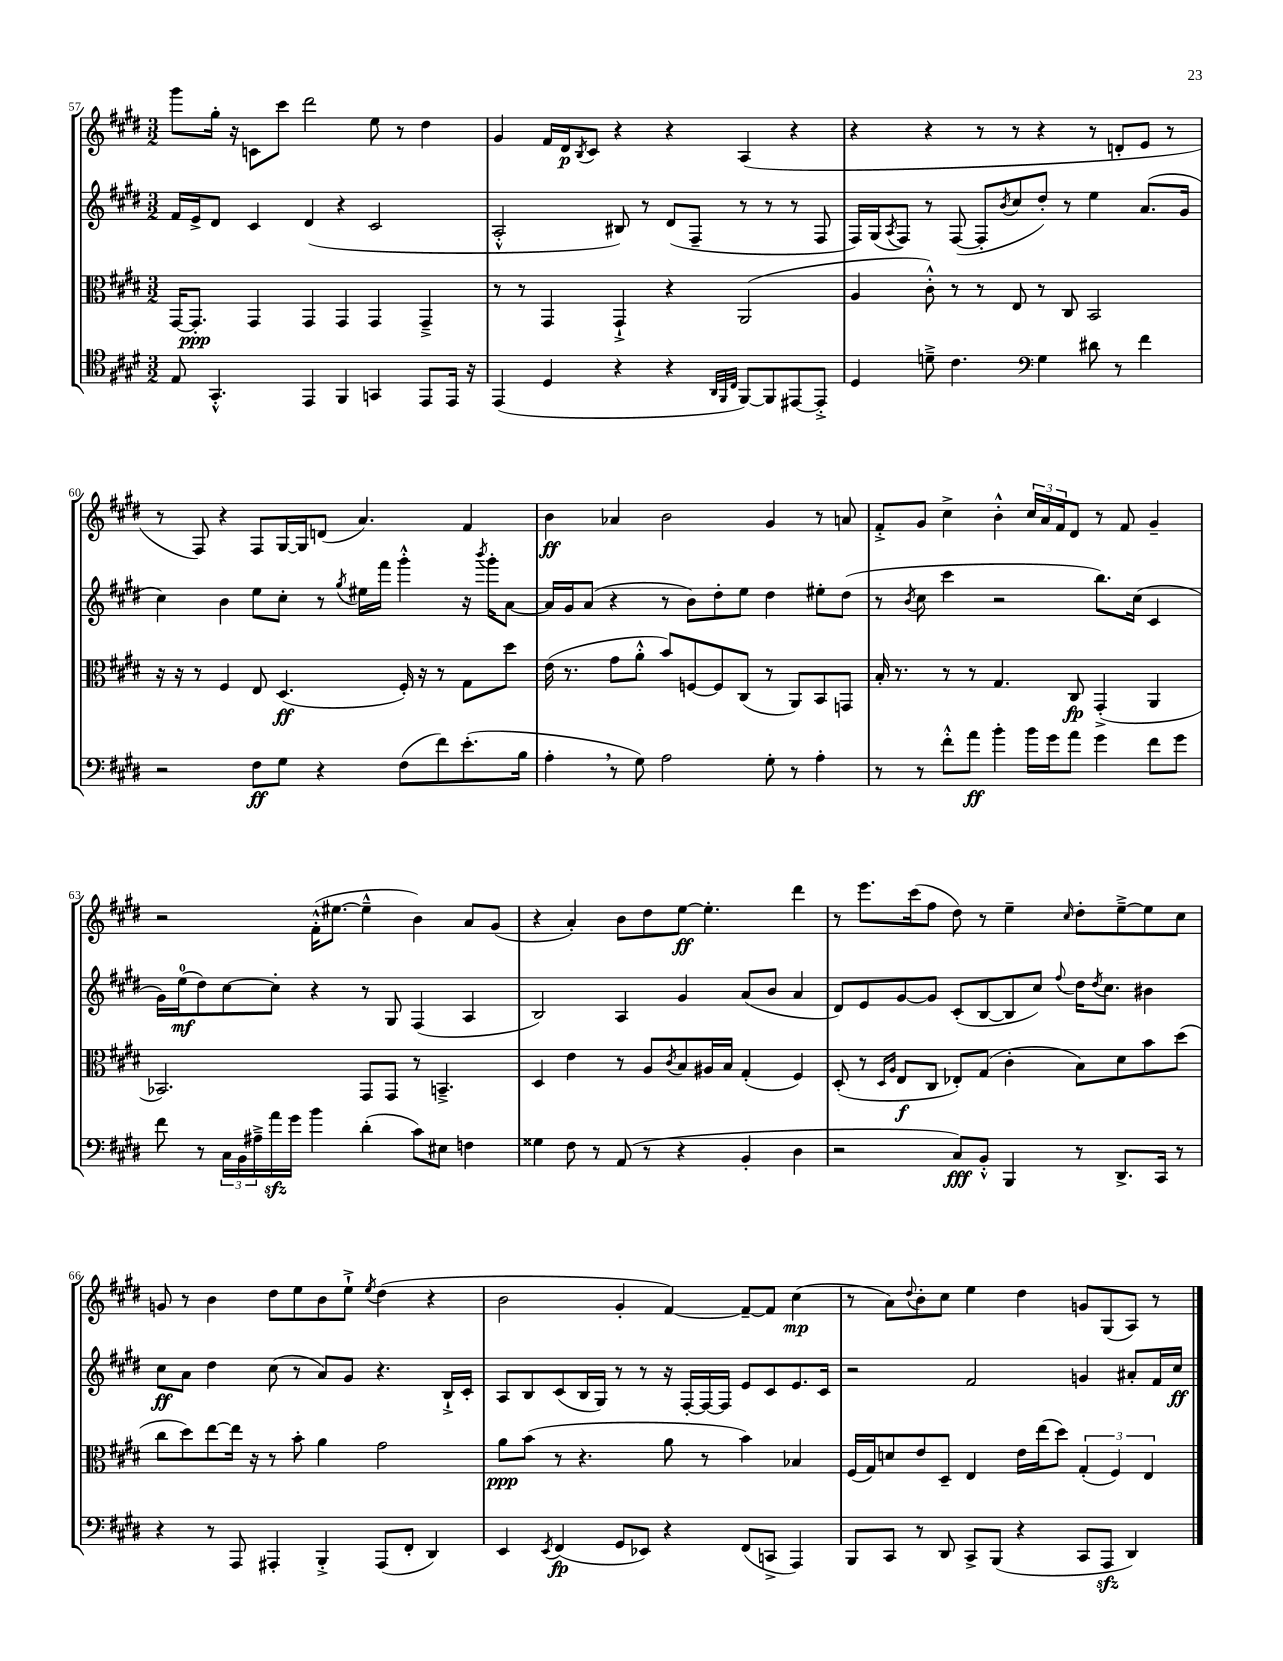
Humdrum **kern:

**kern	**kern	**kern	**kern
*staff4	*staff3	*staff2	*staff1
*clefC4	*clefC3	*clefG2	*clefG2
*k[f#c#g#d#]	*k[f#c#g#d#]	*k[f#c#g#d#]	*k[f#c#g#d#]
*M3/2	*M3/2	*M3/2	*M3/2
8E	[16GG#	16f#	8ggg#
.	8.GG#']	16e^	.
4.GG#'^^	.	8d#	16gg#'
.	.	.	16r
.	4GG#	4c#	8c
.	.	.	8ccc#
4EE	4GG#	(4d#	2ddd#
4FF#	4GG#	4r	.
4GG	4GG#	2c#	8ee
.	.	.	8r
8EE	4GG#~^	.	4dd#
16EE	.	.	.
16r	.	.	.
=	=	=	=
(4EE	8r	2A'^^	4g#
.	8r	.	.
4D#	4GG#	.	16f#
.	.	.	16d#
.	.	.	8qB
.	.	.	8c#
4r	4GG#`^	8B#)	4r
.	.	8r	.
4r	4r	(8d#	4r
.	.	8F#~	.
32qqAA	.	.	.
32qqFF#	.	.	.
32qqC#	.	.	.
[8FF#)	(2AA	8r	(4A
8FF#]	.	8r	.
[8EE#	.	8r	4r
8EE#'^]	.	8F#	.
=	=	=	=
4D#	4A	16F#)	4r
.	.	(16G#	.
.	.	8qA	.
.	.	8F#)	.
8d~^	8c#'^^)	8r	4r
4.c#	8r	([8F#	.
.	8r	8F#']	8r
.	.	8qb	.
.	8E	8cc#	8r
*clefF4	*	*	*
4G#	8r	8dd#')	4r
.	8C#	8r	.
8d#	2BB	4ee	8r
8r	.	.	8d'
4f#	.	(8.a	8e
.	.	.	8r
.	.	16g#	.
=	=	=	=
2r	16r	4cc#)	8r
.	16r	.	.
.	8r	.	8F#)
.	4F#	4b	4r
8F#	8E	8ee	8F#
8G#	(4.D#	8cc#'	[16G#
.	.	.	16G#]
4r	.	8r	(8d
.	.	8qgg#	.
.	.	16ee#	4.a)
.	.	16fff#	.
(8F#	16F#')	4ggg#'^^	.
.	16r	.	.
8f#)	8r	.	.
(8.e'	8G#	16r	4f#
.	.	8qbbb	.
.	.	16ggg#'	.
.	8dd#	[8a	.
16B	.	.	.
=	=	=	=
4A'	(16e	16a]	4b
.	8.r	16g#	.
.	.	(8a	.
8r	8g#	4r	4a-
8G#)	8a'^^	.	.
2A	8b)	8r	2b
.	[8F	8b)	.
.	8F]	8dd#'	.
.	(8C#	8ee	.
8G#'	8r	4dd#	4g#
8r	8AA)	.	.
4A'	8BB	8ee#'	8r
.	8GG	(8dd#	8a
=	=	=	=
8r	16B'	8r	8f#'^
.	8.r	.	.
.	.	8qb	.
8r	.	8cc#	8g#
8f#'^^	8r	4ccc#	4cc#^
8a	8r	.	.
4b'	4.G#	2r	4b'^^
16b	.	.	24cc#
.	.	.	24a
16g#	.	.	.
.	.	.	24f#
8a	8C#	.	8d#
4g#	(4GG#'^	8.bb)	8r
.	.	.	8f#
.	.	(16cc#	.
8f#	4AA	4c#	4g#~
8g#	.	.	.
=	=	=	=
8f#	2.BB-)	16g#)	2r
.	.	(16ee	.
8r	.	8dd#)	.
24C#	.	[8cc#	.
24BB	.	.	.
24A#~^	.	.	.
16a	.	8cc#']	.
16g#	.	.	.
4b	.	4r	(16f#'^^
.	.	.	[8.ee#
(4d#'	8GG#	8r	4ee#~^^]
.	8GG#	8G#	.
8c#)	8r	(4F#	4b)
8E#	4.BB~^	.	.
4F	.	4A	8a
.	.	.	(8g#
=	=	=	=
4G##	4D#	2B)	4r
8F#	4e	.	4a')
8r	.	.	.
(8AA	8r	4A	8b
8r	8A	.	8dd#
.	8qc#	.	.
4r	8B	4g#	[8ee
.	16A#	.	4.ee']
.	16B	.	.
4BB'	(4G#'	(8a	.
.	.	8b	.
4D#	4F#)	4a	4ddd#
=	=	=	=
2r	(8D#'	8d#)	8r
.	8r	8e	8.eee
.	16qqD#	.	.
.	16qqA	.	.
.	8E	[8g#	.
.	.	.	(16ccc#
.	8C#	8g#]	8ff#
8C#)	8E-')	(8c#'	8dd#)
8BB'^^	(8G#	[8B	8r
4BBB	4c#'	8B]	4ee~
.	.	8cc#)	.
.	.	8qqff#	16qqcc#
8r	8B)	16dd#	8dd#'
.	.	8qdd#	.
.	.	8.cc#	.
8.DD#^	8d#	.	[8ee~^
.	8b	4b#	8ee]
16CC#	.	.	.
8r	(8dd#	.	8cc#
=	=	=	=
4r	8cc#	8cc#	8g
.	8dd#)	8a	8r
8r	[8ee	4dd#	4b
8AAA	16ee]	.	.
.	16r	.	.
4AAA#'	8r	(8cc#	8dd#
.	8b'	8r	8ee
4BBB'^	4a	8a)	8b
.	.	8g#	8ee`^
.	.	.	8qee
(8AAA#	2g#	4.r	(4dd#
8FF#'	.	.	.
4DD#)	.	.	4r
.	.	16B`^	.
.	.	16c#'	.
=	=	=	=
4EE	8a	8A	2b
.	(8b	8B	.
8qEE	.	.	.
(4FF#	8r	(8c#	.
.	4.r	16B	.
.	.	16G#)	.
8GG#	.	8r	4g#'
8EE-)	.	8r	.
4r	8a	16r	[4f#)
.	.	[16F#'	.
.	8r	16F#_	.
.	.	16F#]	.
(8FF#	4b)	8e	8f#~_
8CC^	.	8c#	8f#]
4AAA)	4B-	8.e	(4cc#
.	.	16c#	.
=	=	=	=
8BBB	(16F#	2r	8r
.	16G#)	.	.
8CC#	8d	.	8a)
.	.	.	8qqdd#
8r	8e	.	8b'
8DD#	8D#~	.	8cc#
8CC#^	4E	2f#	4ee
(8BBB	.	.	.
4r	16e	.	4dd#
.	(16ee	.	.
.	8dd#)	.	.
8CC#	(6G#'	4g	8g
8AAA	.	.	(8G#
.	6F#)	.	.
4DD#)	.	8a#'	8A)
.	6E	.	.
.	.	16f#	8r
.	.	16cc#	.
==	==	==	==
*-	*-	*-	*-
